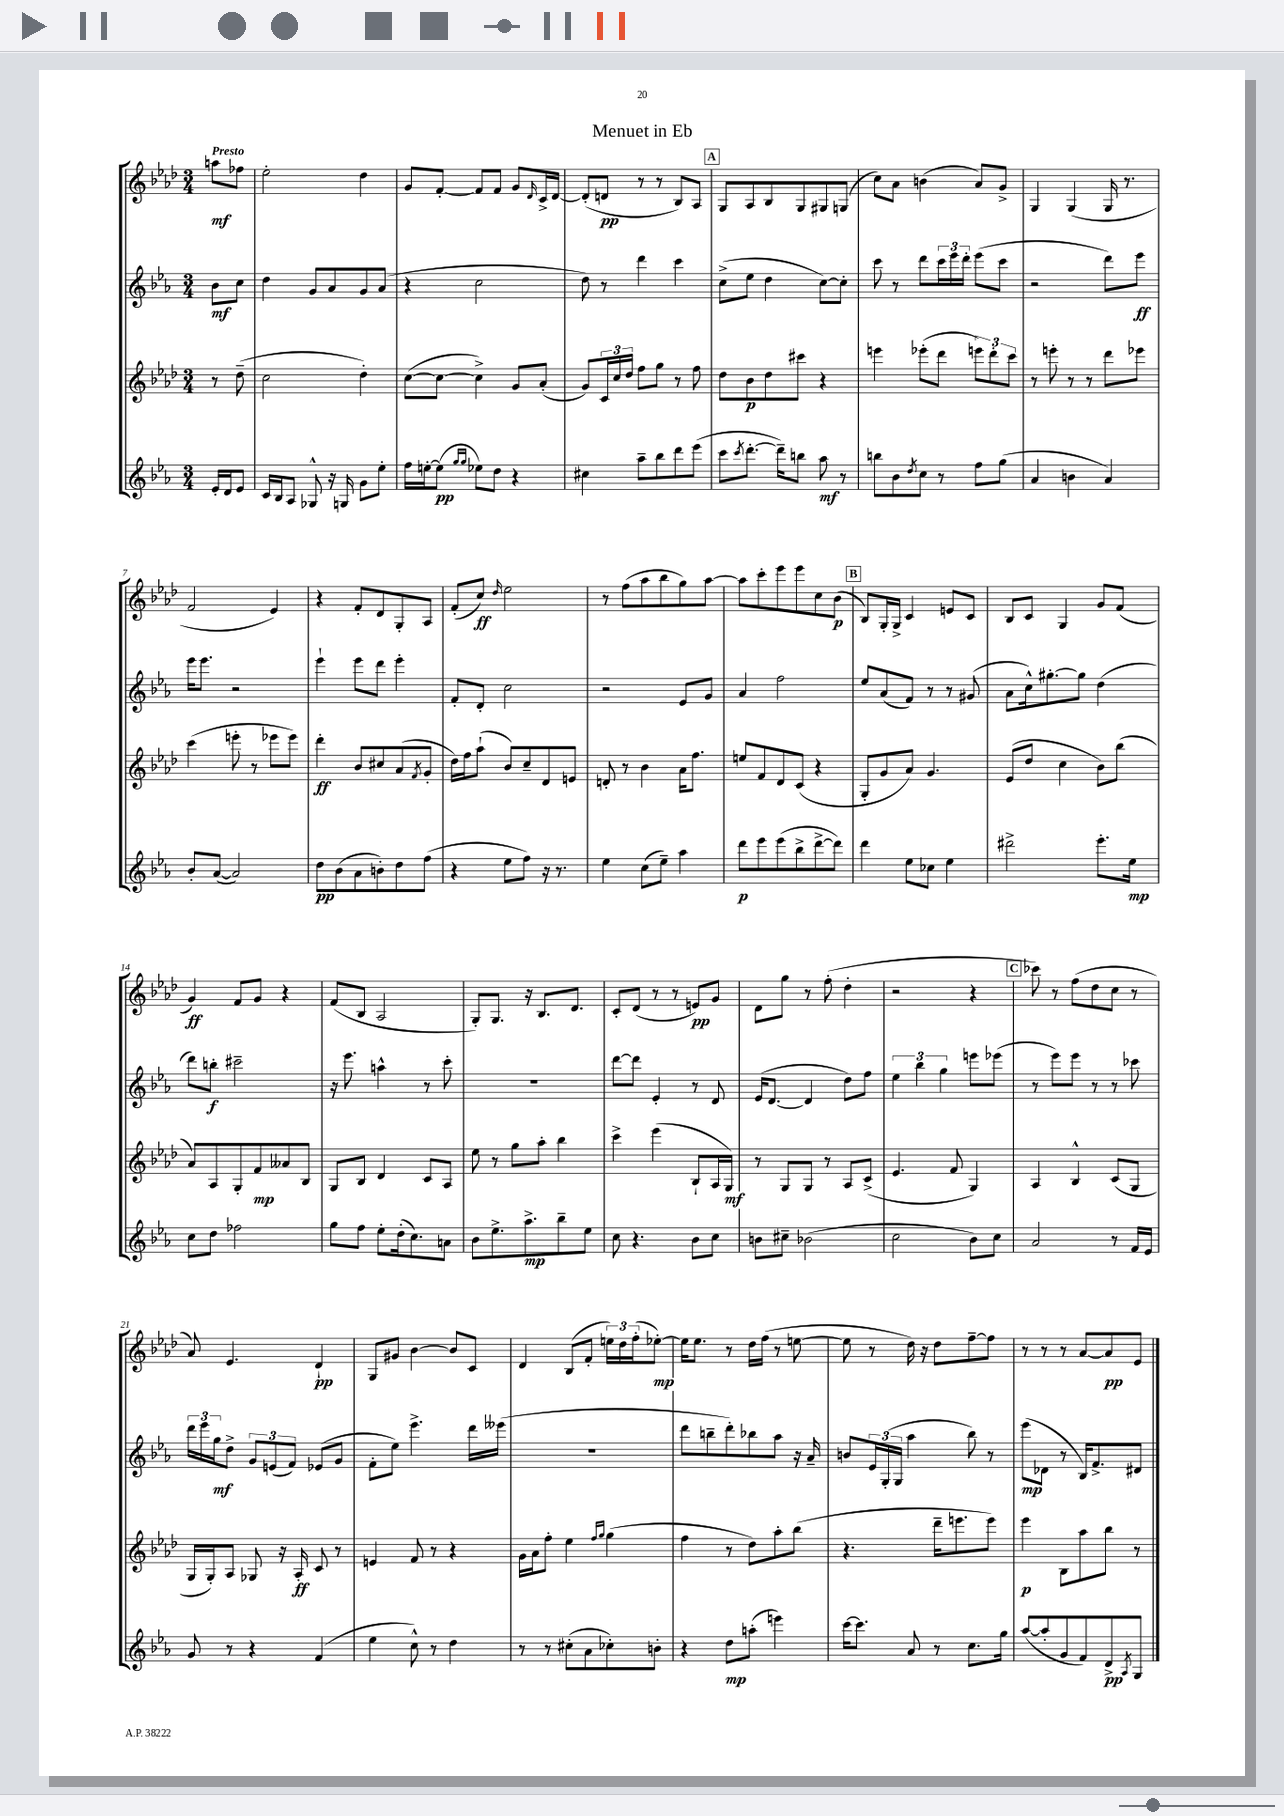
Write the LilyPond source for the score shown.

\header { title = "Menuet in Eb" }
<<
\new StaffGroup <<
\new Staff = "s0" {
    \clef treble \key aes \major \numericTimeSignature \time 3/4 \partial 4 \tempo "Presto"
    a''8\mf fes''8 |
    ees''2-. des''4 |
    g'8 f'8~-. f'8 f'8 g'8 \grace { des'16 } c'16-> des'16~ |
    des'8-.( d'8\pp r8 r8 bes8) aes8 |
    \mark \markup { \box "A" } g8 aes8 bes8 g8 gis8 g8( |
    c''8) aes'8 b'4( aes'8) g'8-> |
    g4 g4( g16 r8. |
    f'2 ees'4) |
    r4 f'8-. des'8 g8-. aes8 |
    f'8-.( c''8\ff) \grace { des''16 } ees''2 |
    r8 f''8( aes''8 bes''8 g''8) aes''8~ |
    aes''8 c'''8-. ees'''8 ees'''8 c''8 bes'8\p( |
    \mark \markup { \box "B" } bes8) g16-. g16-> c'4 e'8 c'8 |
    bes8 c'8 g4 g'8 f'8( |
    g'4\ff) f'8 g'8 r4 |
    f'8( bes8 aes2 |
    g8-.) g8. r16 bes8. des'8. |
    c'8-. des'8( r8 r8 e'8\pp) g'8 |
    des'8 g''8 r8 f''8-.( des''4-. |
    r2 r4 |
    \mark \markup { \box "C" } ces'''8) r8 f''8( des''8 c''8 r8 |
    aes'8) ees'4. des'4-!\pp |
    g8 gis'8 bes'4~ bes'8 c'8 |
    des'4 bes8( f'8-. \tuplet 3/2 { e''16) des''16 f''16-.( } ees''8~-.\mp) |
    ees''16 ees''8. r8 des''16 f''16( r8 e''8~ |
    e''8 r8 des''16) r16 des''8 f''8~-- f''8 |
    r8 r8 r8 aes'8~ aes'8\pp ees'8 \bar "|." |
}
\new Staff = "s1" {
    \clef treble \key ees \major \numericTimeSignature \time 3/4 \partial 4
    bes'8\mf c''8 |
    d''4 g'8 aes'8 g'8 aes'8( |
    r4 c''2 |
    d''8) r8 d'''4 c'''4 |
    \mark \markup { \box "A" } c''8->( ees''8 d''4 c''8~) c''8-. |
    c'''8 r8 d'''8 \tuplet 3/2 { c'''16 ees'''16 d'''16-. } ees'''8( c'''8 |
    r2 d'''8) ees'''8\ff |
    ees'''16 ees'''8. r2 |
    ees'''4-! ees'''8 d'''8 ees'''4-. |
    f'8-. d'8-. c''2 |
    r2 ees'8 g'8 |
    aes'4 f''2 |
    \mark \markup { \box "B" } ees''8 aes'8( f'8) r8 r8 gis'8( |
    aes'8 c''16-^) gis''8.~-. gis''8 d''4( |
    d'''8) b''8-.\f cis'''2-- |
    r16 ees'''8. a''4-^ r8 c'''8-. |
    R2. |
    d'''8~ d'''8 ees'4-. r8 d'8 |
    ees'16( d'8.~ d'4 d''8) f''8 |
    \tuplet 3/2 { ees''4 bes''4 g''4 } e'''8 ees'''8( |
    \mark \markup { \box "C" } r8 ees'''8) ees'''8 r8 r8 ces'''8 |
    \tuplet 3/2 { d'''16 ees'''16 g''16\mf } d''8-> \tuplet 3/2 { g'8 e'8( f'8) } ees'8( g'8 |
    f'8-. ees''8) ees'''4.-> d'''16 eeses'''16( |
    R2. |
    d'''8 b''8-- d'''8-.) bes''8 aes''8 r16 aes'16-- |
    b'8 \tuplet 3/2 { ees'16 g16-.( g16 } aes''4 bes''8) r8 |
    ees'''8\mp( des'8 r8 bes16) f'8.-> dis'8 \bar "|." |
}
\new Staff = "s2" {
    \clef treble \key aes \major \numericTimeSignature \time 3/4 \partial 4
    r8 des''8--( |
    c''2 des''4-.) |
    c''8~( c''8~ c''4->) g'8 aes'8-.( |
    g'8) \tuplet 3/2 { c'16 c''16 des''16 } f''8 g''8 r8 f''8 |
    \mark \markup { \box "A" } des''8 bes'8\p des''8 cis'''8 r4 |
    e'''4 ees'''8-.( des'''8 \tuplet 3/2 { e'''8) des'''8-. c'''8 } |
    r8 e'''8-. r8 r8 des'''8 ees'''8 |
    c'''4( e'''8-. r8 ees'''8 ees'''8) |
    des'''4-.\ff bes'8 cis''8 aes'8( \acciaccatura { f'8 } g'8-. |
    des''16) f''16 aes''8-!( bes'8) c''8-- des'8 e'8 |
    d'8-. r8 bes'4 aes'16 f''8. |
    e''8 f'8 des'8 c'8( r4 |
    \mark \markup { \box "B" } g8-. g'8 aes'8) g'4. |
    ees'8( des''8 c''4 bes'8) bes''8( |
    aes'8) aes8 g8-. f'8\mp aeses'8 bes8 |
    g8 bes8 des'4 c'8 aes8 |
    ees''8 r8 g''8 aes''8-. bes''4 |
    c'''4-> ees'''4( bes8-! aes16 g16\mf) |
    r8 g8 g8 r8 aes8 c'8->( |
    ees'4. f'8 g4) |
    \mark \markup { \box "C" } aes4 bes4-^ c'8( g8 |
    g16 g16-.) aes8 ges8 r16 aes16-.\ff c'8 r8 |
    e'4 f'8 r8 r4 |
    g'16 aes'16 f''8-. ees''4 \grace { f''16 g''16 } g''4( |
    f''4 r8 des''8) aes''8-. bes''8( |
    r4. des'''16-- e'''8. e'''8) |
    ees'''4\p bes8 aes''8 bes''8 r8 \bar "|." |
}
\new Staff = "s3" {
    \clef treble \key ees \major \numericTimeSignature \time 3/4 \partial 4
    ees'16-. d'16 ees'8 |
    c'16 bes16 aes8 ges8-^ r16 g16 g'8 ees''8-. |
    f''16 e''16~-. e''8\pp( \grace { g''16 g''16 } ees''8) d''8 r4 |
    cis''4 aes''8-- bes''8 d'''8 ees'''8( |
    \mark \markup { \box "A" } c'''8 \acciaccatura { c'''8 } d'''8.~-. d'''16--) b''8 aes''8\mf r8 |
    b''8 bes'8 \acciaccatura { d''8 } c''8 r8 f''8 g''8( |
    aes'4 b'4 aes'4) |
    bes'8-. aes'8~( aes'2) |
    d''8\pp bes'8( aes'8 b'8-.) d''8 f''8( |
    r4 ees''8 f''8) r16 r8. |
    ees''4 c''8( ees''8--) aes''4 |
    d'''8\p ees'''8 ees'''8( bes''8-> d'''8~-> d'''8) |
    \mark \markup { \box "B" } d'''4 ees''8 ces''8 ees''4 |
    dis'''2-> ees'''8.-. ees''16\mp |
    c''8 d''8 fes''2 |
    g''8 f''8 ees''8-. d''16-.( c''8.) a'8 |
    bes'8 ees''8.-> aes''8.->\mp bes''8-- ees''8 |
    c''8 r4. bes'8 c''8 |
    b'8 cis''8-- bes'2( |
    c''2 bes'8) c''8 |
    \mark \markup { \box "C" } aes'2 r8 f'16 ees'16 |
    g'8 r8 r4 f'4( |
    ees''4 c''8-^) r8 d''4 |
    r8 r8 cis''8-.( aes'8 ces''8-.) b'8-. |
    r4 d''8\mp a''8-.( e'''4) |
    c'''16~ c'''8. aes'8 r8 c''8. g''16 |
    aes''8~( aes''8-. g'8 f'8) d'8->\pp \acciaccatura { aes8 } g8 \bar "|." |
}
>>
>>
